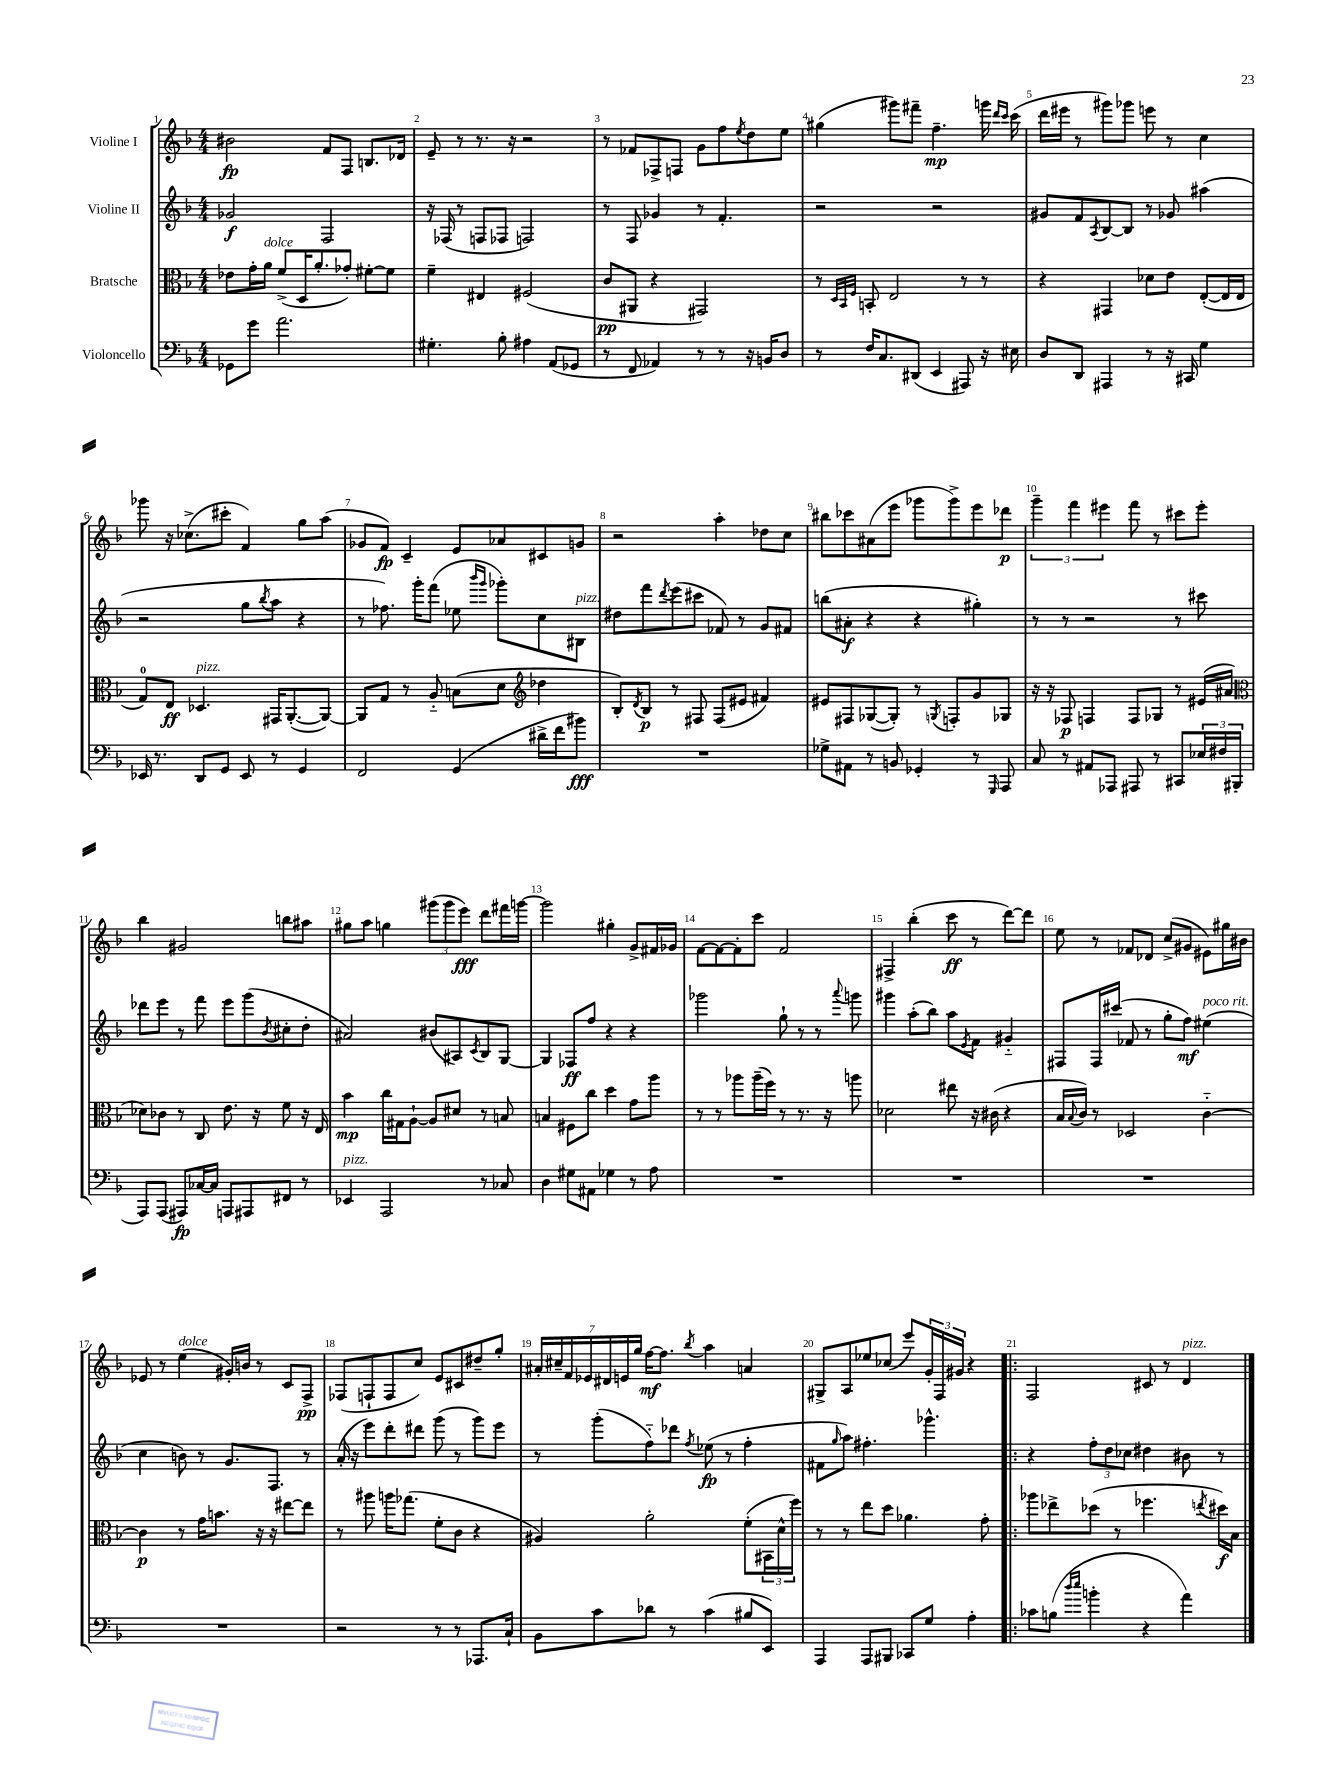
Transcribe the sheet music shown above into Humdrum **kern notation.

**kern	**kern	**kern	**kern
*staff4	*staff3	*staff2	*staff1
*clefF4	*clefC3	*clefG2	*clefG2
*k[b-]	*k[b-]	*k[b-]	*k[b-]
*M4/4	*M4/4	*M4/4	*M4/4
8GG-\L	8e-\L	2g-/	2b#\
8g\J	16g'\L	.	.
.	16a\JJ	.	.
2.a\	(8f^/L	.	.
.	16D/K	.	.
.	8.a'/	.	.
.	.	2F/	8f/L
.	8g-'/J)	.	8F/J
.	[8f#'\L	.	8.B/L
.	8f#\]J	.	.
.	.	.	16d-/Jk
=	=	=	=
4.G#'\	4f~\	16r	8e~/
.	.	(16F-/	.
.	.	8r	8r
.	4E#/	8F/L	8.r
8B-'\	.	8F-/J	.
.	.	.	16r
4A#\	(2F#/	2F/)	2r
(8AA/L	.	.	.
8GG-/J	.	.	.
=	=	=	=
8r	8c/L	8r	8r
8FF/	8AA#/J	8F/	8f-/L
4AA-/)	4r	4g-/	8F-^/
.	.	.	8F/J
8r	2GG#/)	8r	8g\L
8r	.	4.f'/	8ff\
.	.	.	8qee/
16r	.	.	8dd\
16BB/LK	.	.	.
8D/J	.	.	8ee\J
=	=	=	=
8r	8r	2r	(4gg#\
.	32qqD/LLL	.	.
.	32qqBB-/	.	.
.	32qqF/JJJ	.	.
16F/LK	8BB'/	.	.
8.C/	.	.	.
.	2E/	.	8ggg#\L)
(8DD#/J	.	.	8fff#~\J
4EE/	.	2r	4.ff~\
8AAA#/)	8r	.	.
16r	8r	.	16ggg\
.	.	.	16qqddd/LL
.	.	.	16qqccc/JJ
16E#\	.	.	(16ccc\
=	=	=	=
8D/L	4r	8g#/L	16ddd\LL
.	.	.	16eee#\JJ
8DD/J	.	8f/	8r
.	.	8qA/	.
4AAA#/	4GG#/	[8B-/	8ggg#\L)
.	.	8B-/]J	8ggg-\J
8r	8d-\L	8r	8eee\
16r	8e\J	8g-/	8r
16CC#/	.	.	.
4G\	([8E'/L	(4aa#\	4cc\
.	16E/]L	.	.
.	16E/JJ	.	.
=	=	=	=
16EE-/	8G/L)	2r	8ggg-\
8.r	.	.	.
.	8E/J	.	16r
.	.	.	(8.cc-^\L
8DD/L	4.D-/	.	.
8GG/J	.	.	8ccc#'\J
8EE-/	.	8gg\L	4f/)
.	.	8qbb-/	.
8r	16GG#/LK	8aa\J	.
.	([8.AA'/	.	.
4GG/	.	4r	8gg\L
.	8AA/_J)	.	(8aa\J
=	=	=	=
2FF/	8AA/]L	8r	8g-/L
.	8G/J	8.ff-\)	8f/J)
.	8r	.	4c~/
.	.	16ggg'\LK	.
.	8A'~/	(8fff\J	.
(4GG/	(8B\L	8ee-\	8e/L
.	.	16qqbbb-/LL	.
.	.	16qqggg/JJ	.
.	8d\J	8ggg-'\L)	8a-/
*	*clefG2	*	*
16d#^\LL	4dd-\	8cc\	8c#/
16f\J	.	.	.
8b#\J)	.	8B#\J	8g/J
=	=	=	=
1r	8B-'/L)	8dd#\L	2r
.	8qd/	.	.
.	8B-/J	8fff\	.
.	.	8qddd/	.
.	8r	(8eee\	.
.	8F#/	8ccc#\J	.
.	(8F#/L	8f-/)	4aa'\
.	8e#/J	8r	.
.	4f#/)	8g/L	8dd-\L
.	.	8f#/J	8cc\J
=	=	=	=
8G-^\L	8e#/L	(8bb\L	8bb#\L
8AA#\J	8F#/	8a#'\J	8ccc-\
8r	([8G-/	4r	(8a#\
8BB/	8G-'/]J)	.	8eee\J
4GG-'/	8r	4r	8ggg-\L
.	8qG/	.	.
.	8F'/L	.	8ggg-^\)
8r	8g/	4gg#'\)	8eee\
16qqGGG/	.	.	.
8AAA/	8G-/J	.	8ddd-\J
=	=	=	=
8C/	16r	8r	6ggg~\
.	16r	.	.
8r	8F-/	8r	.
.	.	.	6fff\
8AA#/L	4F/	2r	.
.	.	.	6eee#\
8AAA-/J	.	.	.
8AAA#/	8F/L	.	8fff\
8r	8G-/J	.	8r
8CC#/L	8r	8r	8ccc#\L
24E-/L	(16e#/LL	8ccc#\	8eee#'\J
24F#/	.	.	.
.	16a#/JJ	.	.
(24BBB#/JJ	.	.	.
=	=	=	=
*	*clefC3	*	*
8AAA/L)	8d-\L)	8ddd-\L	4bb-\
(8AAA/J	8c-\J	8eee\J	.
8AAA#/L)	8r	8r	2g#/
[16C-/L	8C/	8fff\	.
16C-/]JJ	.	.	.
8AAA/L	8.e\	8eee\L	.
8AAA#/	.	(8ggg\	.
.	16r	.	.
.	.	8qb-/	.
8FF#/J	8f\	8cc#'\	8bb\L
8r	16r	8dd'\J	8aa#\J
.	16E/	.	.
=	=	=	=
4EE-/	4b-\	2a#/)	8gg#\L
.	.	.	8aa\J
2AAA/	16cc\LL	.	4gg\
.	16G#\J	.	.
.	[8A`\J	.	.
.	8A/]L	(8b#/L	(12ggg#\L
.	.	.	12ggg#\
.	8d#/J	8A#/)	.
.	.	.	12eee\J)
.	.	8qc/	.
8r	8r	8B-/	8ddd\L
8C-/	8B/	[8G/J	16fff#\L
.	.	.	[16ggg\JJ
=	=	=	=
4D\	4B/	4G/]	2ggg\]
8G#\L	8F#\L	8F-/L	.
8AA#\J	8cc\J	8ff/J	.
4G-\	4dd\	4r	4gg#'\
8r	8g\L	4r	8g^/L
8A\	8aa\J	.	16f#/L
.	.	.	16g-/JJ
=	=	=	=
1r	8r	2ggg-\	[8f\L
.	8r	.	8f\_
.	8aa-\L	.	8f'\]
.	(16aa-~\L	.	8ccc\J
.	16ff\JJ)	.	.
.	8r	8gg`\	2f/
.	8.r	8r	.
.	.	8r	.
.	16r	.	.
.	.	8qqaaa/	.
.	8aa\	8ggg\	.
=	=	=	=
1r	2d-\	4ggg#\	4F#^/
.	.	(8aa'\L	(4bb-'\
.	.	8bb-\J)	.
.	8ee#\	8aa\L	8ccc\
.	.	8qe/	.
.	16r	8f\J	8r
.	(16c#\	.	.
.	4r	4g#'~/	[8ddd\L)
.	.	.	8ddd\]J
=	=	=	=
1r	16B-/LL	8F#/L	8ee\
.	8qqB-/	.	.
.	16c/JJ)	.	.
.	8r	16F#/L	8r
.	.	(16ccc#/JJ	.
.	2D-/	8f-/	8f-/L
.	.	8r	8d-/J
.	.	8gg'\L	(8cc^/L
.	.	8ff\J)	8g#/J
.	[4c'~\	(4ee#\	8e#\L)
.	.	.	16gg#\L
.	.	.	16b#\JJ
=	=	=	=
1r	4c\]	4cc\	8e-/
.	.	.	8r
.	8r	8b\)	(4ee\
.	16g\LK	8r	.
.	8.b\J	.	.
.	.	8.g/L	16g#'/LL)
.	.	.	16b/JJ
.	16r	.	8r
.	16r	8.F/J	.
.	[8ee#\L	.	8c/L
.	8ee#\]J	8r	8F^/J
=	=	=	=
2r	8r	(16a'/	(8F-/L
.	.	16r	.
.	8aa#\	8eee\L)	8F`/
.	16aa\LK	8ddd'\	8F/
.	(8.gg-\J	.	.
.	.	8ddd#\J	8cc/J)
8r	8f'\L	(8ggg\	8e/L
8r	8c\J	8r	8c#/
8.AAA-/L	4r	8ggg\L)	8dd#~/
.	.	8eee\J	8gg'/J
16C`/Jk	.	.	.
=	=	=	=
8BB-\L	4A#/)	8r	28a#'/LL
.	.	.	28cc#~/
.	.	.	28f/
.	.	.	28e-/
8c\	.	(8ggg'\L	.
.	.	.	28d#/
.	.	.	28e/
.	.	.	28gg/JJ
8d-\J	2a'\	8ff'~\)	[16ff\LK
.	.	.	8.ff\]J
8r	.	8ddd-\J	.
.	.	8qff/	8qbb-/
(4c\	.	(8ee-\	4aa\
.	.	8r	.
8B#/L	(8f'\L	4ff'\	4a/
8EE/J)	24BB#\L	.	.
.	24d^^\	.	.
.	24ff\JJ)	.	.
=	=	=	=
4AAA/	8r	8f#\L	8G#^/L
.	.	16qqgg/	.
.	8r	8aa\J)	8A/
8AAA/L	8ee\L	4.ff#'\	8ee-/
8BBB#/J	8dd\J	.	(8cc-/J
8CC-/L	4.a-\	.	8eee/L)
8G/J	.	4.ggg-^^\	24g'/L
.	.	.	24F/
.	.	.	24g#/JJ
4A'\	.	.	4r
.	8g'\	.	.
=!|:	=!|:	=!|:	=!|:
8c-\L	8aa-\L	4r	2F/
(8B\J	8ee-^\	.	.
16qqdd/LL	.	.	.
16qqee/JJ	.	.	.
4b'\	(8dd-\J	12ff'\L	.
.	.	12dd\	.
.	8r	.	.
.	.	12cc-\J	.
4r	4.ff-\	4dd#\	8c#/
.	.	.	8r
4a\)	.	8b#\	4d/
.	8qee/	.	.
.	16dd#\LL)	8r	.
.	16B-\JJ	.	.
==	==	==	==
*-	*-	*-	*-
